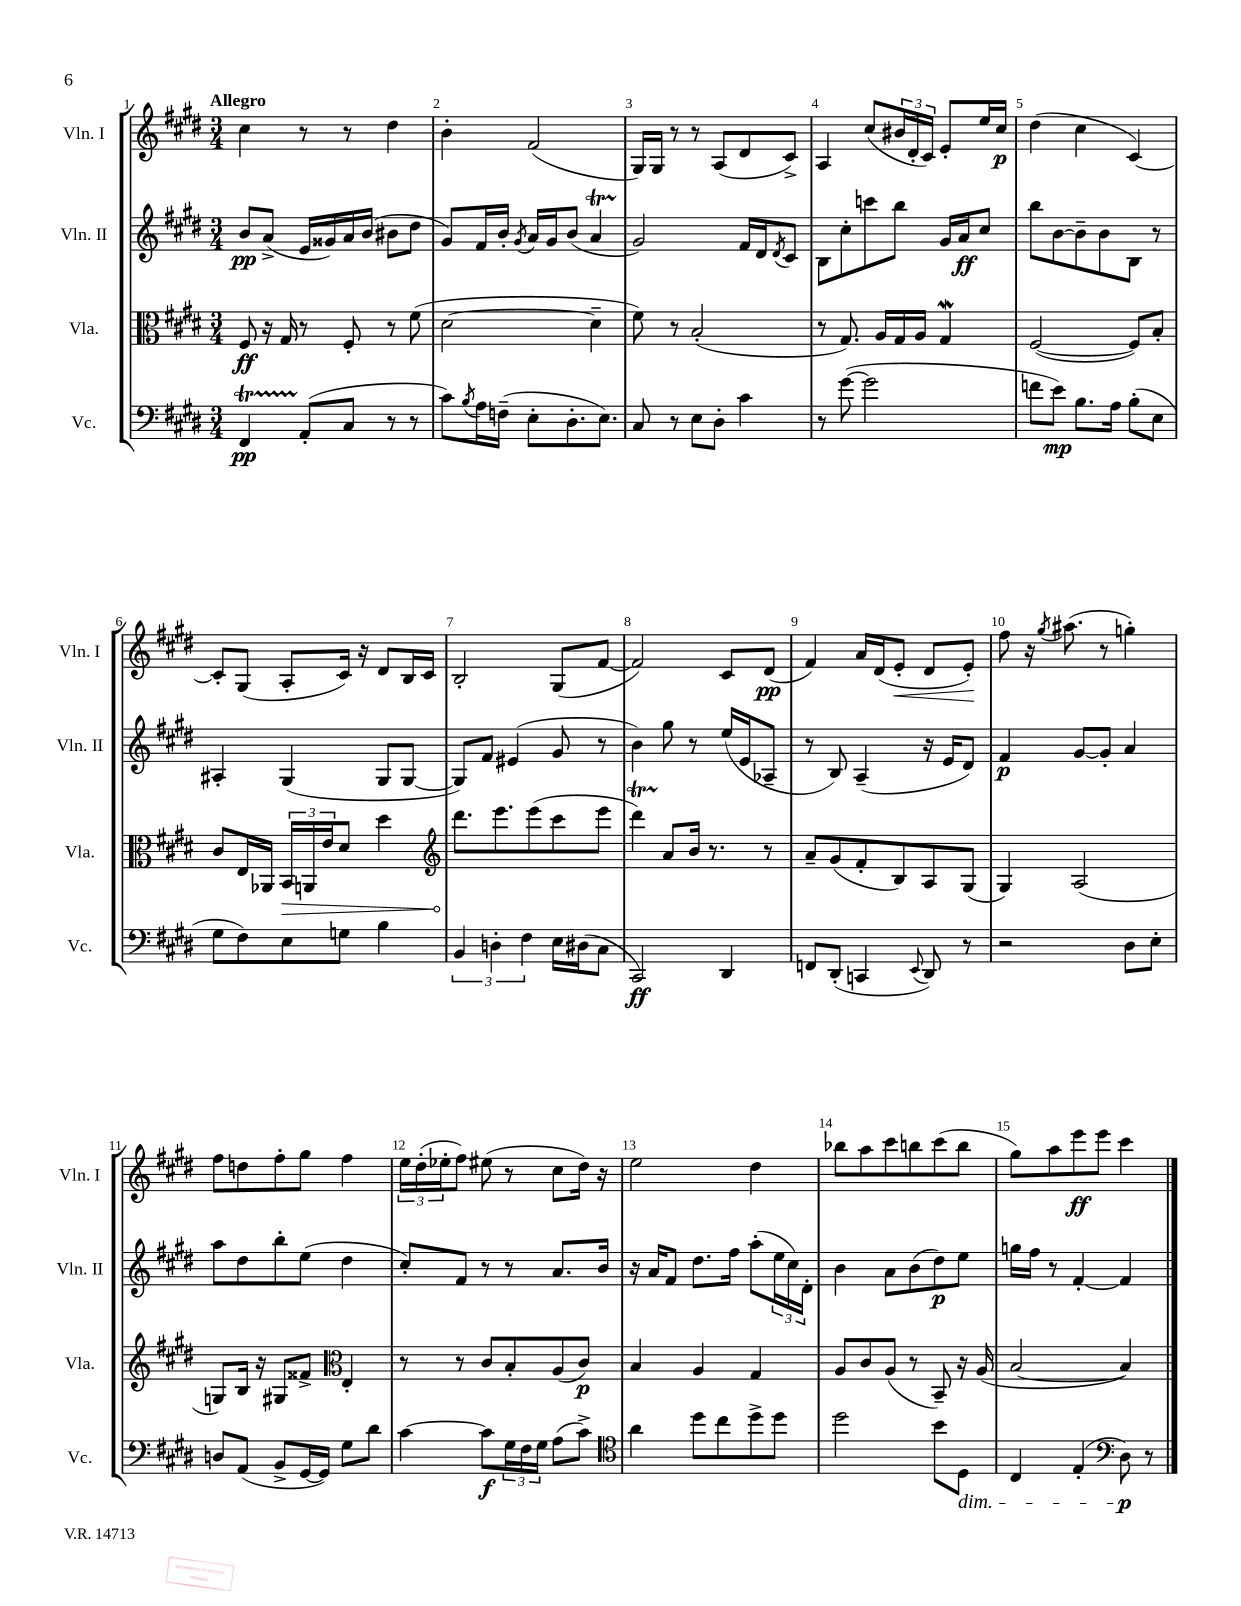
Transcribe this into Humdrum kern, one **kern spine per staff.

**kern	**dynam	**kern	**dynam	**kern	**dynam	**kern	**dynam
*part4	*part4	*part3	*part3	*part2	*part2	*part1	*part1
*staff4	*staff4	*staff3	*staff3	*staff2	*staff2	*staff1	*staff1
*I"Vc.	*	*I"Vla.	*	*I"Vln. II	*	*I"Vln. I	*
*I'Vc.	*	*I'Vla.	*	*I'Vln. II	*	*I'Vln. I	*
*clefF4	*	*clefC3	*	*clefG2	*	*clefG2	*
*k[f#c#g#d#]	*	*k[f#c#g#d#]	*	*k[f#c#g#d#]	*	*k[f#c#g#d#]	*
*M3/4	*	*M3/4	*	*M3/4	*	*M3/4	*
=1	=1	=1	=1	=1	=1	=1	=1
!	!	!	!	!	!	!LO:TX:a:B:t=Allegro	!
4FF#T/	pp	8F#/	ff	8b/L	pp	4cc#\	.
.	.	16r	.	(8a^/J	.	.	.
.	.	16G#/	.	.	.	.	.
(8AA'/L	.	8r	.	16e/LL	.	8r	.
.	.	.	.	16g##X/)	.	.	.
8C#/J	.	8F#'/	.	16a/	.	8r	.
.	.	.	.	(16b/JJ	.	.	.
8r	.	8r	.	8b#X\L	.	4dd#\	.
8r	.	(8f#\	.	8dd#\J	.	.	.
=2	=2	=2	=2	=2	=2	=2	=2
8c#\L)	.	[2d#\	.	8g#/L)	.	4b'\	.
8qB/	.	.	.	.	.	.	.
16A\L	.	.	.	16f#/L	.	.	.
(16Fn~\JJ	.	.	.	16b'/JJ	.	.	.
.	.	.	.	8qg#/	.	.	.
8E'\L	.	.	.	16a/LL	.	(2f#/	.
.	.	.	.	16g#/J	.	.	.
8.D#'\	.	.	.	(8b/J	.	.	.
.	.	4d#~\]	.	4aT/	.	.	.
8.E\J)	.	.	.	.	.	.	.
=3	=3	=3	=3	=3	=3	=3	=3
8C#/	.	8f#\)	.	2g#/)	.	16G#/LL)	.
.	.	.	.	.	.	16G#/JJ	.
8r	.	8r	.	.	.	8r	.
8E\L	.	(2B'/	.	.	.	8r	.
8D#'\J	.	.	.	.	.	(8A/L	.
4c#\	.	.	.	16f#/LL	.	8d#/	.
.	.	.	.	16d#/J	.	.	.
.	.	.	.	8qd#/	.	.	.
.	.	.	.	8c#/J	.	8c#^/J)	.
=4	=4	=4	=4	=4	=4	=4	=4
8r	.	8r	.	8B\L	.	4A/	.
([8g#\	.	8.G#/)	.	8cc#'\	.	.	.
2g#\]	.	.	.	8cccn\	.	(8cc#/L	.
.	.	16A/LL	.	.	.	.	.
.	.	16G#/	.	8bb\J	.	24b#X/L	.
.	.	.	.	.	.	24d#'/	.
.	.	16A/JJ	.	.	.	.	.
.	.	.	.	.	.	24c#/JJ)	.
.	.	4G#W/	.	16g#/LL	.	8e'/L	.
.	.	.	.	16a/J	ff	.	.
.	.	.	.	8cc#/J	.	16ee/L	.
.	.	.	.	.	.	16cc#/JJ	p
=5	=5	=5	=5	=5	=5	=5	=5
8fn\L	.	([2F#/	.	8bb\L	.	(4dd#\	.
8e\J)	mp	.	.	[8b\	.	.	.
8.B\L	.	.	.	8b~\]	.	4cc#\	.
.	.	.	.	8b\	.	.	.
16A\Jk	.	.	.	.	.	.	.
(8B'\L	.	8F#/L])	.	8B\J	.	[4c#/)	.
8E\J	.	8B'/J	.	8r	.	.	.
!!LO:LB:g=z
=6	=6	=6	=6	=6	=6	=6	=6
8G#\L	.	8c#/L	.	4A#X'/	.	8c#'/L]	.
8F#\)	.	16E/L	.	.	.	(8G#/J	.
.	.	16AA-X/JJ	.	.	.	.	.
!	!	!	!LO:HP:b	!	!	!	!
8E\	.	24BB/LL	>	(4G#/	.	8A'/L	.
.	.	24AAn/	.	.	.	.	.
.	.	24e/J	.	.	.	.	.
8Gn\J	.	8d#/J	.	.	.	16c#/Jk)	.
.	.	.	.	.	.	16r	.
4B\	.	4dd#\	.	8G#/L	.	8d#/L	.
.	.	.	.	[8G#/J	.	16B/L	.
.	.	.	.	.	.	16c#/JJ	.
=7	=7	=7	=7	=7	=7	=7	=7
*	*	*clefG2	*	*	*	*	*
6BB/	.	8.ddd#\L	.	8G#/L])	.	2B'/	.
.	.	.	.	8f#/J	.	.	.
6Dn'\	.	.	.	.	.	.	.
.	.	8.eee\	]	.	.	.	.
.	.	.	.	(4e#X/	.	.	.
6F#\	.	.	.	.	.	.	.
.	.	(8eee\	.	.	.	.	.
16E\LL	.	8ccc#\	.	8g#/	.	(8G#/L	.
(16D#X\J	.	.	.	.	.	.	.
8C#\J	.	8eee\J	.	8r	.	[8f#/J	.
=8	=8	=8	=8	=8	=8	=8	=8
2CC#/)	ff	4ddd#t\)	.	4b\)	.	2f#/])	.
.	.	8a/L	.	8gg#\	.	.	.
.	.	16b/Jk	.	8r	.	.	.
.	.	8.r	.	.	.	.	.
4DD#/	.	.	.	(16ee/LL	.	8c#/L	.
.	.	.	.	16e/J	.	.	.
.	.	8r	.	8A-X~/J	.	(8d#/J	pp
=9	=9	=9	=9	=9	=9	=9	=9
8FFn/L	.	8a~/L	.	8r	.	4f#/)	.
(8DD#'/J	.	(8g#/	.	8B/)	.	.	.
4CCn/	.	8f#'/	.	(4A~/	.	16a/LL	.
.	.	.	.	.	.	(16d#/J	.
!	!	!	!	!	!	!	!LO:HP:b
.	.	8B/)	.	.	.	8e'/J	<
8qqEE/	.	.	.	.	.	.	.
8DD#/)	.	8A/	.	16r	.	8d#/L	.
.	.	.	.	16e/KL	.	.	.
8r	.	(8G#/J	.	8d#/J)	.	8e'/J)	.
.	.	.	.	.	.	.	[
=10	=10	=10	=10	=10	=10	=10	=10
2r	.	4G#/)	.	4f#/	p	8ff#\	.
.	.	.	.	.	.	16r	.
.	.	.	.	.	.	8qgg#/	.
.	.	.	.	.	.	(8.aa#X\	.
.	.	(2A/	.	[8g#/L	.	.	.
.	.	.	.	8g#'/J]	.	8r	.
8D#\L	.	.	.	4a/	.	4ggn'\)	.
8E'\J	.	.	.	.	.	.	.
!!LO:LB:g=z
=11	=11	=11	=11	=11	=11	=11	=11
8Dn/L	.	8Gn/L)	.	8aa\L	.	8ff#\L	.
(8AA/J	.	16B/Jk	.	8dd#\	.	8ddn\	.
.	.	16r	.	.	.	.	.
8BB^/L	.	8G#X/L	.	8bb'\	.	8ff#'\	.
[16GG#/L	.	8f##X^/J	.	(8ee\J	.	8gg#\J	.
16GG#/JJ])	.	.	.	.	.	.	.
*	*	*clefC3	*	*	*	*	*
8G#\L	.	4E'/	.	4dd#\	.	4ff#\	.
8d#\J	.	.	.	.	.	.	.
=12	=12	=12	=12	=12	=12	=12	=12
[4c#\	.	8r	.	8cc#'/L)	.	24ee\LL	.
.	.	.	.	.	.	(24dd#'\	.
.	.	.	.	.	.	24ee-X'\J	.
.	.	8r	.	8f#/J	.	8ff#\J)	.
8c#\L]	f	8c#/L	.	8r	.	(8ee#X\	.
24G#\L	.	8B'/	.	8r	.	8r	.
24F#\	.	.	.	.	.	.	.
24G#\JJ	.	.	.	.	.	.	.
(8A\L	.	(8A/	.	8.a/L	.	8cc#\L	.
8c#^\J)	.	8c#/J)	p	.	.	16dd#\Jk)	.
.	.	.	.	16b/Jk	.	16r	.
=13	=13	=13	=13	=13	=13	=13	=13
*clefC4	*	*	*	*	*	*	*
4a\	.	4B/	.	16r	.	2ee\	.
.	.	.	.	16a/KL	.	.	.
.	.	.	.	8f#/J	.	.	.
8dd#\L	.	4A/	.	8.dd#\L	.	.	.
8cc#\	.	.	.	.	.	.	.
.	.	.	.	16ff#\Jk	.	.	.
8dd#^\	.	4G#/	.	(8aa'\L	.	4dd#\	.
8dd#\J	.	.	.	24ee\L	.	.	.
.	.	.	.	24cc#\)	.	.	.
.	.	.	.	24d#'\JJ	.	.	.
=14	=14	=14	=14	=14	=14	=14	=14
2dd#\	.	8A/L	.	4b\	.	8bb-X\L	.
.	.	8c#/	.	.	.	8aa\	.
.	.	(8A/J	.	8a\L	.	8ccc#\	.
.	.	8r	.	(8b\	.	8bbn\	.
8b\L	.	8BB~/)	.	8dd#\)	p	(8ccc#\	.
!LO:TX:b:i:t=dim.	!	!	!	!	!	!	!
8D#\J	.	16r	.	8ee\J	.	8bb\J	.
.	.	(16A/	.	.	.	.	.
=15	=15	=15	=15	=15	=15	=15	=15
4C#/	.	[2B/	.	16ggn\LL	.	8gg#\L)	.
.	.	.	.	16ff#\JJ	.	.	.
.	.	.	.	8r	.	8aa\	.
(4E'/	.	.	.	[4f#'/	.	8eee\	ff
.	.	.	.	.	.	8eee\J	.
*clefF4	*	*	*	*	*	*	*
8D#\)	p	4B/])	.	4f#/]	.	4ccc#\	.
8r	.	.	.	.	.	.	.
==	==	==	==	==	==	==	==
*-	*-	*-	*-	*-	*-	*-	*-
